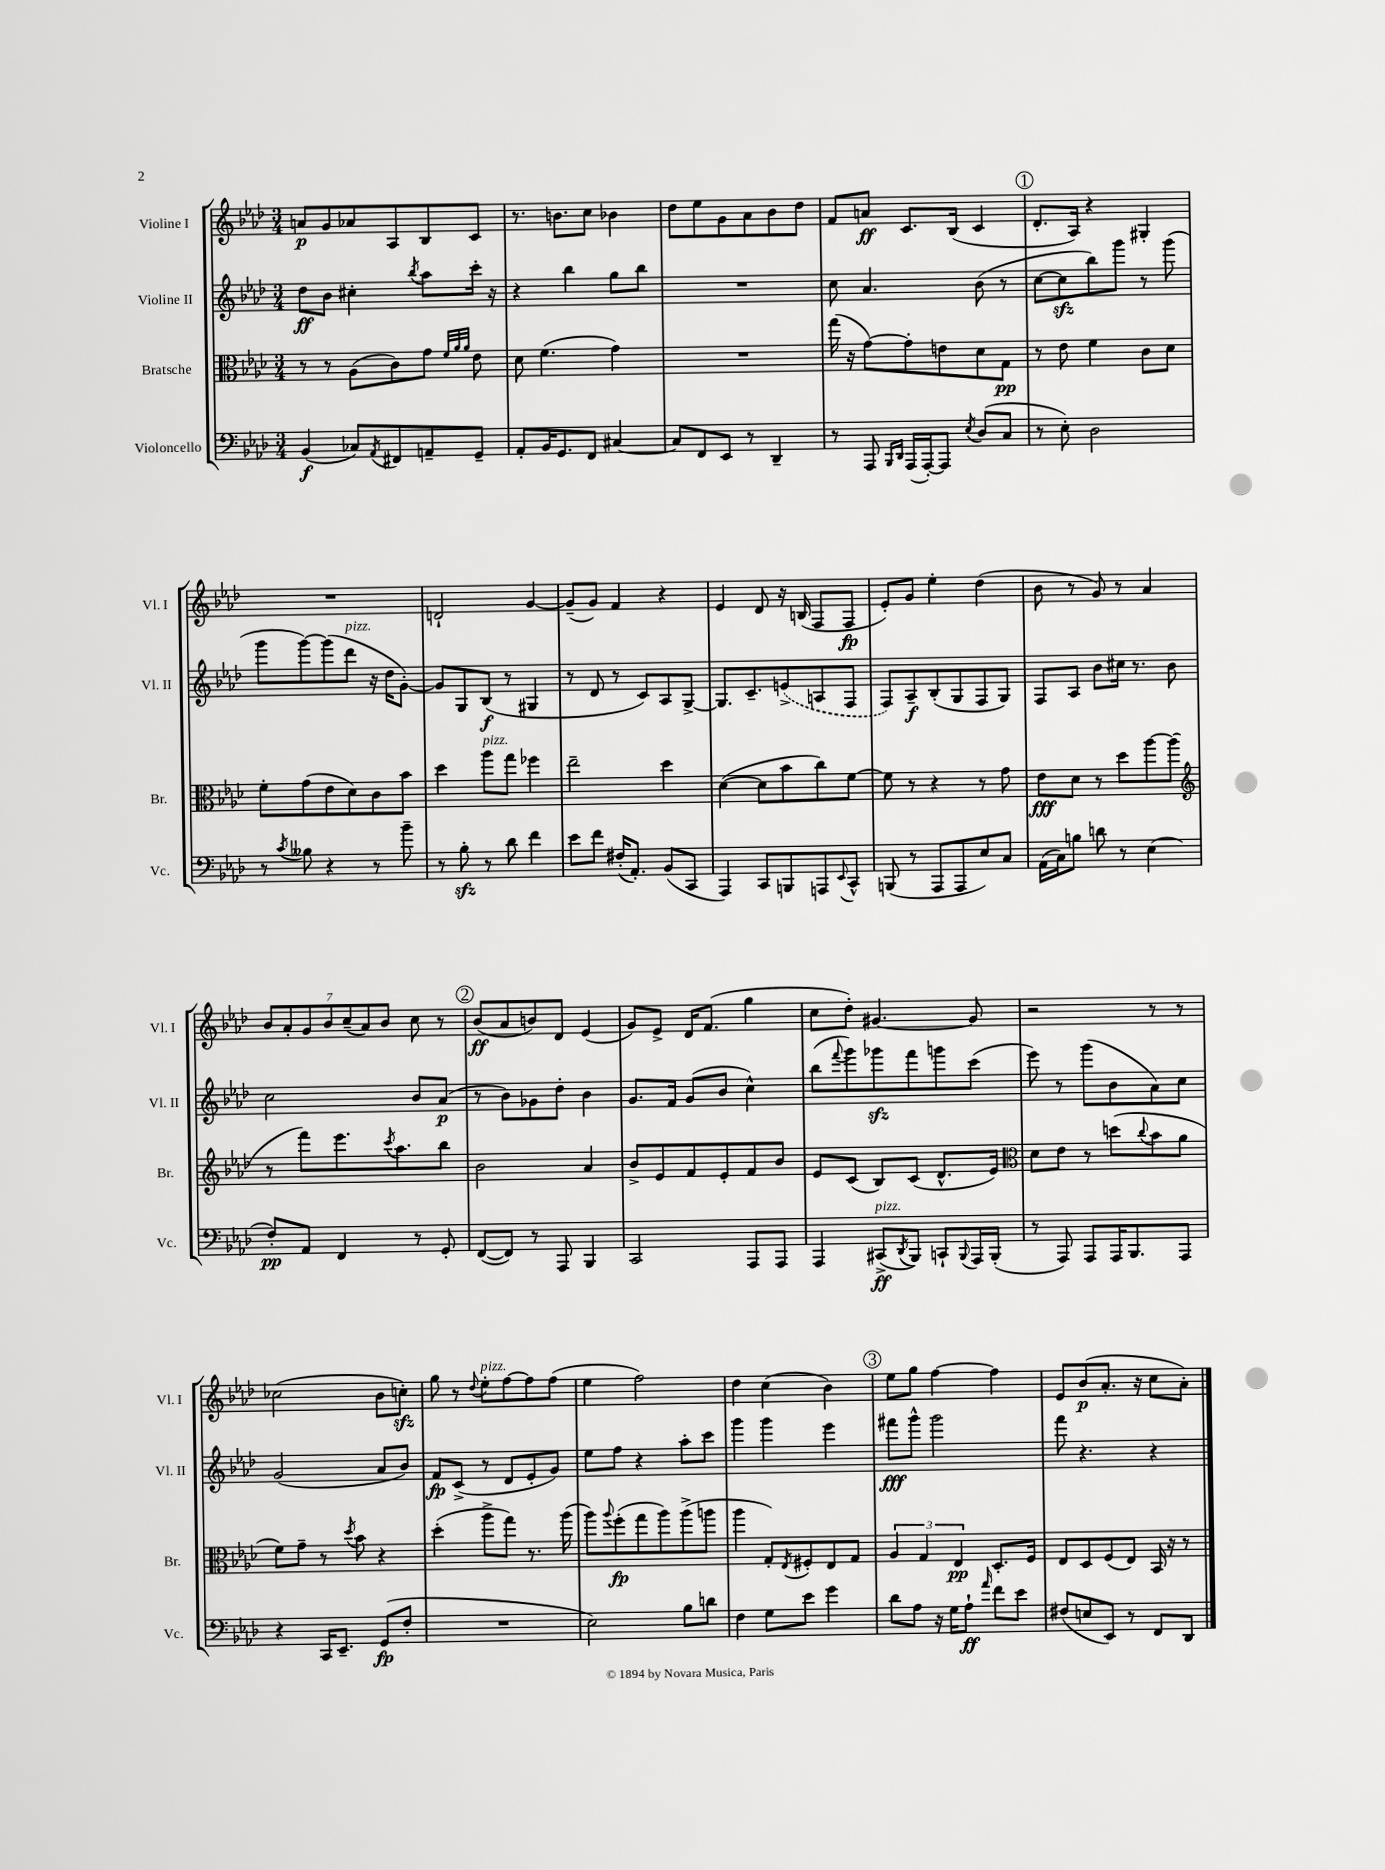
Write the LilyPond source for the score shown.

<<
\new StaffGroup <<
\new Staff = "s0" \with { instrumentName = "Violine I" shortInstrumentName = "Vl. I" } {
    \clef treble \key aes \major \numericTimeSignature \time 3/4
    a'8\p g'8 aes'8 aes8 bes8 c'8 |
    r8. b'8. c''8 bes'4 |
    des''8 ees''8 g'8 aes'8 bes'8 des''8 |
    f'8 a'8\ff c'8. bes16( c'4 |
    \mark \markup { \circle "1" } des'8.-. aes16) r4 gis4-. |
    R2. |
    d'2-! g'4~ |
    g'8--( g'8) f'4 r4 |
    ees'4 des'8 r16 b16( f8 f8\fp |
    ees'8-.) g'8 ees''4-. des''4( |
    bes'8 r8 g'8) r8 aes'4 |
    \tuplet 7/4 { bes'8 aes'8-. g'8 bes'8 c''8--( aes'8) bes'8 } c''8 r8 |
    \mark \markup { \circle "2" } bes'8\ff( aes'8 b'8) des'8 ees'4( |
    g'8) ees'8-> des'16 f'8.( g''4 |
    c''8 des''8-.) gis'4.~ gis'8 |
    r2 r8 r8 |
    ces''2( bes'8 c''8-.\sfz) |
    g''8 r8 \appoggiatura { des''8 } ees''8-.^\markup { \italic "pizz." } f''8~ f''8 f''8( |
    ees''4 f''2) |
    des''4 c''4( bes'4) |
    \mark \markup { \circle "3" } ees''8 g''8 f''4~ f''4 |
    ees'8 bes'8\p( aes'8.-. r16 c''8 aes'8-.) \bar "|." |
}
\new Staff = "s1" \with { instrumentName = "Violine II" shortInstrumentName = "Vl. II" } {
    \clef treble \key aes \major \numericTimeSignature \time 3/4
    des''8\ff bes'8 cis''4-. \acciaccatura { bes''8 } aes''8 c'''16-. r16 |
    r4 bes''4 g''8 bes''8 |
    R2. |
    c''8 aes'4. bes'8( r8 |
    \mark \markup { \circle "1" } c''8~ c''8\sfz bes''8) g'''8 r8 g'''8( |
    g'''8 g'''8~) g'''8( des'''8^\markup { \italic "pizz." } r16 des''16 g'8~-.) |
    g'8 g8 bes8\f( r8 gis4 |
    r8 des'8 r8 c'8) aes8 g8~-> |
    g8. c'8.-- \once \slurDashed e'8->( a8 f8 |
    f8) aes8--\f bes8-.( g8 f8 g8) |
    f8 aes8 bes'8 cis''16 r8. bes'8 |
    c''2 bes'8 aes'8\p( |
    \mark \markup { \circle "2" } r8 bes'8) ges'8 des''8-. bes'4 |
    g'8. f'16 g'8( bes'8 c''4-^) |
    bes''8( \appoggiatura { f'''8 } g'''8) ges'''8\sfz f'''8 g'''8 c'''8( |
    ees'''8) r8 g'''8( bes'8 aes'8) c''8 |
    g'2( aes'8 bes'8) |
    f'8\fp c'8->( r8 des'8 ees'8-. g'8) |
    ees''8 f''8 r4 aes''8-. c'''8 |
    g'''4 g'''4 ees'''4 |
    \mark \markup { \circle "3" } fis'''8\fff g'''8-^ g'''2 |
    f'''8 r4. r4 \bar "|." |
}
\new Staff = "s2" \with { instrumentName = "Bratsche" shortInstrumentName = "Br." } {
    \clef alto \key aes \major \numericTimeSignature \time 3/4
    r8 r8 aes8( c'8) g'8 \grace { f'32 aes'32 aes'32 } ees'8 |
    des'8 f'4.( g'4) |
    R2. |
    g''16( r16 g'8~) g'8-. e'8 des'8 g8\pp |
    \mark \markup { \circle "1" } r8 ees'8 f'4 c'8 des'8 |
    f'8-. g'8( ees'8 des'8) c'8 bes'8 |
    des''4 aes''8^\markup { \italic "pizz." } g''8 fes''4 |
    ees''2-- des''4 |
    des'4~( des'8 bes'8 c''8) f'8~ |
    f'8 r8 r4 r8 g'8 |
    ees'8\fff des'8 r8 des''8 aes''8~ aes''8( |
    \clef treble r8 f'''8) ees'''8. \acciaccatura { c'''8 } aes''8. bes''8 |
    \mark \markup { \circle "2" } bes'2 aes'4 |
    bes'8-> ees'8 f'8 ees'8-. f'8 bes'8 |
    ees'8 c'8( bes8) c'8( des'8.-^ ees'16) |
    \clef alto des'8 ees'8 r8 d''8( \appoggiatura { c''8 } bes'8 aes'8 |
    f'8) g'8-- r8 \acciaccatura { des''8 } bes'8 r4 |
    des''4-.( aes''8-> g''8) r8. aes''16( |
    aes''8) \appoggiatura { aes''8 } f''8-.\fp( g''8 aes''8) aes''8->( a''8 |
    aes''4 g8-.) \acciaccatura { ees8 } fis8-. ees8 g8 |
    \mark \markup { \circle "3" } \tuplet 3/2 { aes4 g4 ees4\pp } des8.-. f16 |
    ees8 des8 f8( ees8) bes,16 r16 r8 \bar "|." |
}
\new Staff = "s3" \with { instrumentName = "Violoncello" shortInstrumentName = "Vc." } {
    \clef bass \key aes \major \numericTimeSignature \time 3/4
    bes,4\f( ces8) \acciaccatura { aes,8 } fis,8 a,8-- g,8-- |
    aes,8-. bes,16 g,8. f,8 cis4~ |
    cis8 f,8 ees,8 r8 des,4-- |
    r8 aes,,8 \grace { bes,,16 des,16 } aes,,16( aes,,16~-.) aes,,8 \acciaccatura { ees8 } des8( c8 |
    \mark \markup { \circle "1" } r8 ees8-.) des2 |
    r8 \acciaccatura { c'8 } beses8 r4 r8 bes'8-- |
    r8 bes8-.\sfz r8 des'8 f'4 |
    ees'8 f'8 fis16-.( aes,8.-.) bes,8( c,8 |
    aes,,4) c,8 b,,8 a,,8 \appoggiatura { ees,8 } c,8-^ |
    b,,8( r8 aes,,8 aes,,8 ees8) c8 |
    aes,16( c16) b8 d'8 r8 ees4( |
    f8-.\pp) aes,8 f,4 r8 g,8-. |
    \mark \markup { \circle "2" } f,8~( f,8) r8 aes,,8 bes,,4 |
    c,2 aes,,8 aes,,8 |
    aes,,4 cis,8->\ff^\markup { \italic "pizz." }( \acciaccatura { des,8 } bes,,8) c,8-! \appoggiatura { bes,,8 } aes,,16 bes,,16-.( |
    r8 aes,,8) aes,,8 aes,,16 bes,,8. aes,,8 |
    r4 c,16 ees,8.-- g,8\fp( f8-. |
    R2. |
    ees2) bes8 d'8 |
    f4 g8 ees'8 g'4 |
    \mark \markup { \circle "3" } des'8 aes8 r16 g16 aes8-!\ff \grace { aes'16 } f'8 ees'8 |
    fis8( e8 ees,8) r8 f,8 des,8 \bar "|." |
}
>>
>>
\layout { \context { \Score \remove "Bar_number_engraver" } }
